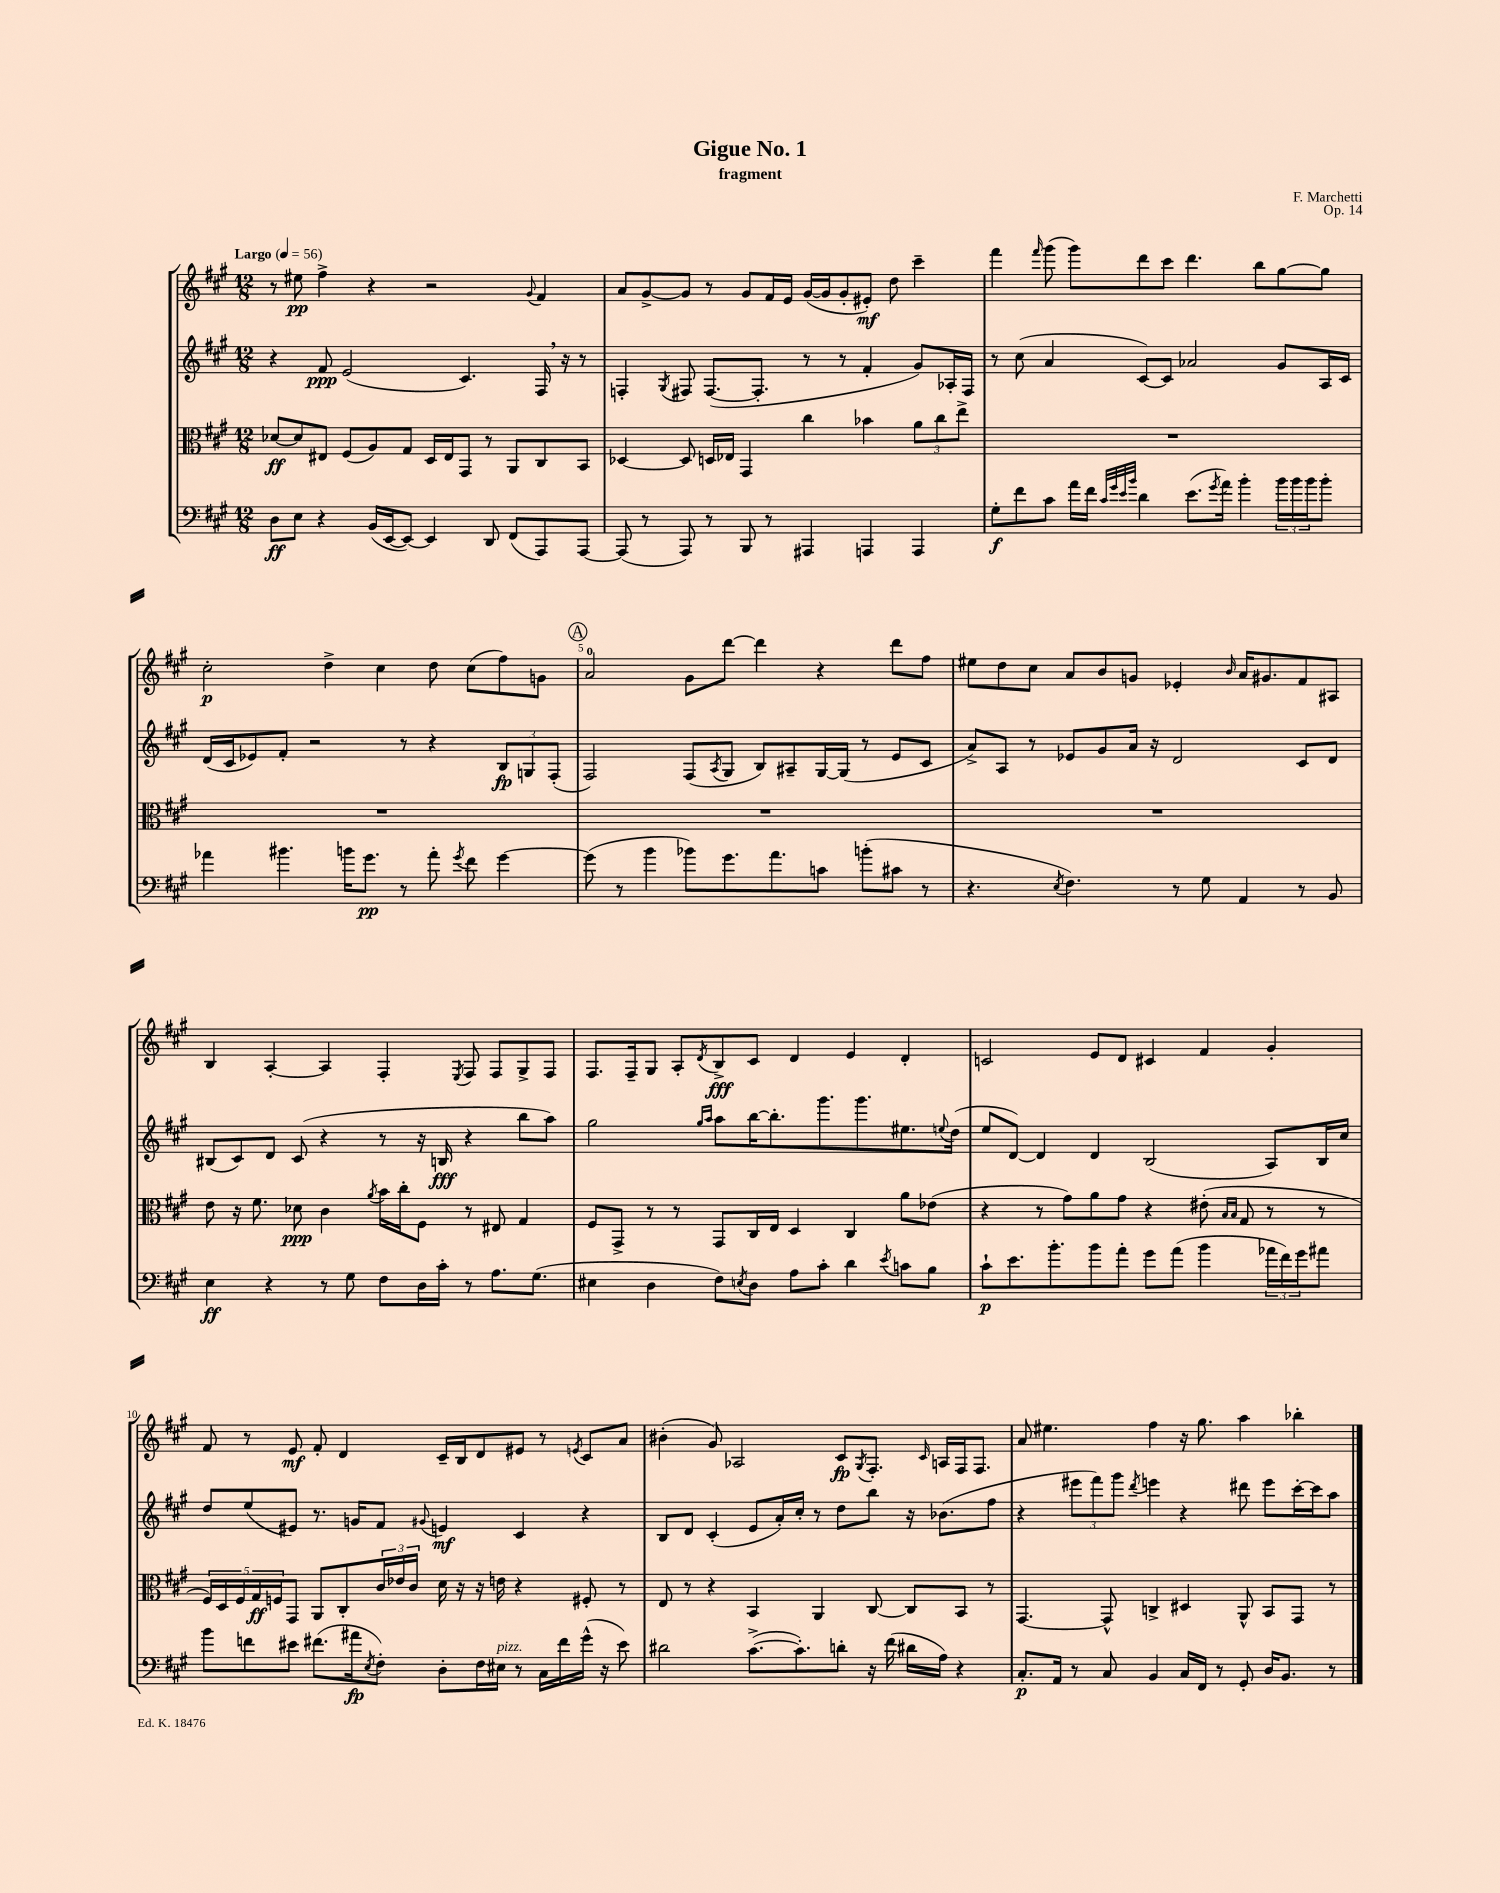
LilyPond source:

\header { title = "Gigue No. 1" composer = "F. Marchetti" subtitle = "fragment" opus = "Op. 14" }
<<
\new StaffGroup <<
\new Staff = "s0" {
    \clef treble \key a \major \numericTimeSignature \time 12/8 \tempo "Largo" 4 = 56
    r8 eis''8\pp fis''4-> r4 r2 \appoggiatura { gis'8 } fis'4 |
    a'8 gis'8~-> gis'8 r8 gis'8 fis'16 e'16 gis'16~( gis'16 gis'8-. eis'8-.\mf) d''8 cis'''4-- |
    fis'''4 \grace { fis'''16 } gis'''8( gis'''8) d'''8 cis'''8 d'''4. b''8 gis''8~ gis''8 |
    cis''2-.\p d''4-> cis''4 d''8 cis''8( fis''8) g'8 |
    \mark \markup { \circle "A" } a'2-0 gis'8 d'''8~ d'''4 r4 d'''8 fis''8 |
    eis''8 d''8 cis''8 a'8 b'8 g'8 ees'4-. \grace { b'16 } a'16 gis'8. fis'8 ais8 |
    b4 a4~-. a4 fis4-. \acciaccatura { e8 } fis8 fis8 gis8-> fis8 |
    fis8. fis16-- gis8 a8-. \acciaccatura { d'8 } b8->\fff cis'8 d'4 e'4 d'4-. |
    c'2 e'8 d'8 cis'4 fis'4 gis'4-. |
    fis'8 r8 e'8\mf fis'8-. d'4 cis'16-- b16 d'8 eis'8 r8 \acciaccatura { e'8 } cis'8 a'8 |
    bis'4-.( gis'8) aes2 cis'8\fp \acciaccatura { gis8 } fis8.-. \grace { cis'16 } a16 fis16 fis8. |
    a'8 eis''4. fis''4 r16 gis''8. a''4 bes''4-. \bar "|." |
}
\new Staff = "s1" {
    \clef treble \key a \major \numericTimeSignature \time 12/8
    r4 fis'8\ppp e'2( cis'4.) fis16 \breathe r16 r8 |
    f4-. \acciaccatura { gis8 } fis8 fis8.~( fis8.-. r8 r8 fis'4-. gis'8) aes16-. fis16 |
    r8 cis''8( a'4 cis'8~) cis'8 aes'2 gis'8 a16 cis'16 |
    d'16( cis'16 ees'8) fis'8-. r2 r8 r4 \tuplet 3/2 { b8\fp g8 fis8-.( } |
    \mark \markup { \circle "A" } fis2) fis8( \acciaccatura { a8 } gis8 b8) ais8-- gis16~ gis16( r8 e'8 cis'8 |
    a'8->) a8 r8 ees'8 gis'8 a'16 r16 d'2 cis'8 d'8 |
    bis8( cis'8) d'8 cis'8( r4 r8 r16 b16\fff r4 b''8 a''8) |
    gis''2 \grace { gis''16 a''16 } a''8 b''16~ b''8.-. gis'''8. gis'''8. eis''8. \appoggiatura { e''8 } d''16( |
    e''8 d'8~) d'4 d'4 b2( a8) b16 cis''16 |
    d''8 e''8( eis'8) r8. g'16 fis'8 \appoggiatura { gis'8 } e'4\mf cis'4 r4 |
    b8 d'8 cis'4-.( e'8 a'16-.) cis''16-. r8 d''8 b''8 r16 bes'8.( fis''8 |
    r4 \tuplet 3/2 { eis'''8 fis'''8) gis'''8 } \acciaccatura { d'''8 } e'''4 r4 dis'''8 e'''8 cis'''16~-. cis'''16 a''8 \bar "|." |
}
\new Staff = "s2" {
    \clef alto \key a \major \numericTimeSignature \time 12/8
    des'8~\ff des'8 eis8 fis8( a8) gis8 d16 eis16 gis,8 r8 a,8 cis8 b,8 |
    des4~ des8 d16 ees16 gis,4 cis''4 bes'4 \tuplet 3/2 { a'8 cis''8 e''8-> } |
    R1. |
    R1. |
    \mark \markup { \circle "A" } R1. |
    R1. |
    e'8 r16 fis'8. des'8\ppp cis'4 \acciaccatura { a'8 } b'16 cis''16-. fis8 r8 eis8 gis4 |
    fis8 gis,8-> r8 r8 gis,8 cis16 e16 d4 cis4 a'8 ees'8( |
    r4 r8 gis'8) a'8 gis'8 r4 eis'8-.( \grace { b16 b16 } gis8 r8 r8 |
    \tuplet 5/4 { fis16) d16 fis16 gis16\ff f16 } gis,8 a,8 cis8-. \tuplet 3/2 { cis'16 ees'16 cis'16 } d'16 r16 r16 e'16 r4 fis8-. r8 |
    e8 r8 r4 b,4 a,4 cis8~ cis8 b,8 r8 |
    gis,4.~ gis,8-^ c4-> dis4 a,8-^ b,8 gis,8 r8 \bar "|." |
}
\new Staff = "s3" {
    \clef bass \key a \major \numericTimeSignature \time 12/8
    d8\ff e8 r4 b,16( e,16~ e,8~) e,4 d,8 fis,8( a,,8) a,,8~ |
    a,,8( r8 a,,8) r8 b,,8 r8 ais,,4 a,,4 a,,4 |
    gis8-.\f fis'8 cis'8 a'16 fis'16 \grace { cis'32 gis'32 e'32 b'32 } d'4 e'8.( \acciaccatura { gis'8 } a'16) b'4-. \tuplet 3/2 { b'16 b'16 b'16 } b'8-. |
    aes'4 bis'4. b'16 gis'8.\pp r8 aes'8-. \acciaccatura { gis'8 } fis'8 gis'4~ |
    \mark \markup { \circle "A" } gis'8( r8 b'4 bes'8) gis'8. a'8. c'8 b'8-.( cis'8 r8 |
    r4. \acciaccatura { e8 } fis4.) r8 gis8 a,4 r8 b,8 |
    e4\ff r4 r8 gis8 fis8 d16 cis'16-. r8 a8. gis8.( |
    eis4 d4 fis8) \acciaccatura { e8 } d8 a8 cis'8-. d'4 \acciaccatura { e'8 } c'8 b8 |
    cis'8-!\p e'8. b'8.-. b'8 a'8-. gis'8 a'8( b'4 \tuplet 3/2 { aes'16 fis'16) gis'16 } ais'8 |
    b'8 f'8 eis'8 fis'8.( ais'16\fp \acciaccatura { e8 } fis8-.) d8-. fis16 eis16^\markup { \italic "pizz." } r8 cis16 fis'16 gis'16-^( r16 eis'8) |
    dis'2 cis'8.~->( cis'8.-.) d'8-. r16 fis'16( dis'16 a16) r4 |
    cis8.-.\p a,16 r8 cis8 b,4 cis16 fis,16 r8 gis,8-. d16 b,8. r8 \bar "|." |
}
>>
>>
\layout { \context { \Score \override BarNumber.break-visibility = ##(#f #t #t) barNumberVisibility = #(every-nth-bar-number-visible 5) } }
